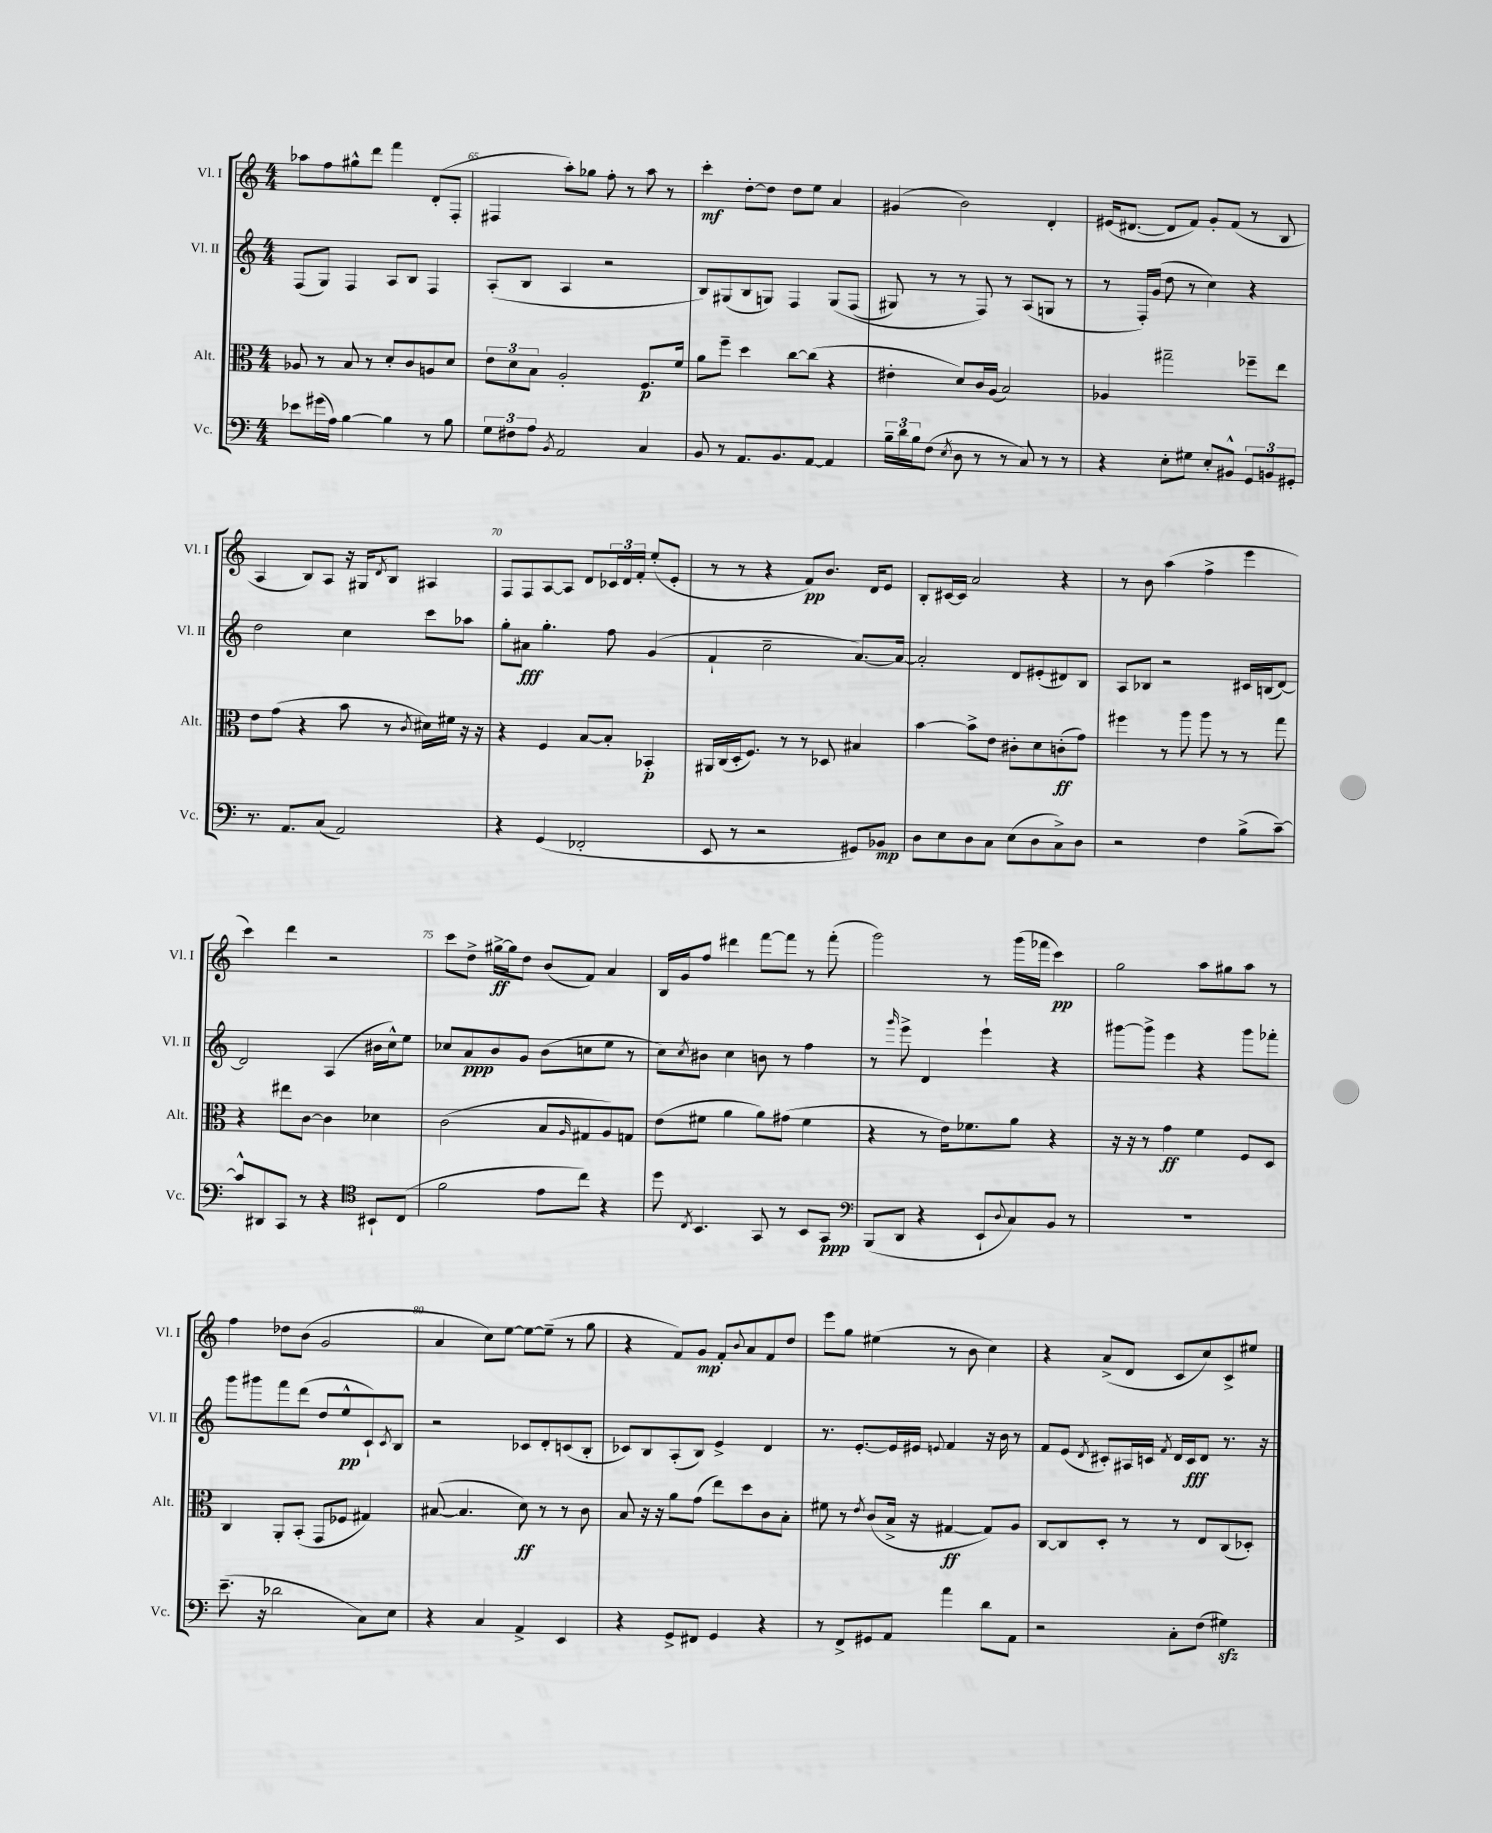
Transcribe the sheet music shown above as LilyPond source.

<<
\new StaffGroup <<
\new Staff = "s0" \with { instrumentName = "Vl. I" shortInstrumentName = "Vl. I" } {
    \clef treble \key c \major \numericTimeSignature \time 4/4
    aes''8 f''8 gis''8-^ d'''8 f'''4 d'8-.( f8-. |
    fis4 a''8-.) ges''8 f''8-. r8 a''8 r8 |
    c'''4-.\mf d''8~-. d''8 d''8 e''8 a'4 |
    gis'4( b'2) d'4-. |
    eis'16( dis'8.~ dis'8 f'8) g'8-. f'8( r8 b8 |
    a4 b8) a8 r16 gis16 \acciaccatura { d'8 } b8 ais4 |
    f8 f8 a8~ a8 d'8 \tuplet 3/2 { ces'16 d'16 f'16-. } e''8-.( e'8-. |
    r8 r8 r4 f'8\pp) b'8. d'16 e'8 |
    b8-. cis'16~ cis'16 a'2 r4 |
    r8 b'8 a''4( f''4-> e'''4 |
    c'''4) d'''4 r2 |
    c'''8 d''8-> gis''16~->\ff gis''16 d''8 b'8( f'8) a'4 |
    b16 g'16 f''8 dis'''4 f'''8~ f'''8 r8 f'''8-.( |
    g'''2) r8 g'''16( fes'''16 c'''4\pp) |
    g''2 a''8 gis''8 a''8 r8 |
    f''4 des''8 b'8( g'2 |
    a'4 c''8) e''8~ e''8~ e''8--( r8 g''8 |
    r4 f'8) g'8\mp f'8-. \appoggiatura { b'8 } a'8 f'8 d''8 |
    e'''8 g''8 eis''4( r8 b'8 c''4) |
    r4 a'8->( d'8 c'8 c''8) c'8-> eis''8 \bar "|." |
}
\new Staff = "s1" \with { instrumentName = "Vl. II" shortInstrumentName = "Vl. II" } {
    \clef treble \key c \major \numericTimeSignature \time 4/4
    f8( g8) f4 a8 b8 f4 |
    a8-.( b8 a4 r2 |
    b8) gis8( b8 g8) f4 g8\( f8( |
    gis8) r8 r8 f8\) r8 a8( g8 r8 |
    r8 f16-.) g'16( d''8 r8 c''4) r4 |
    d''2 c''4 c'''8 aes''8 |
    g''8-. ais'8\fff g''4.-. f''8 g'4( |
    f'4-! c''2-- a'8.~) a'16~ |
    a'2-. d'8 eis'8-.( dis'8) b8 |
    a8 bes8 r2 cis'16 b16( d'8~) |
    d'2 a4( bis'16 c''16-^) e''8 |
    ces''8 a'8\ppp b'8 g'8 b'8( c''8 e''8 r8 |
    c''8) \acciaccatura { c''8 } bis'8 c''4 b'8 r8 f''4 |
    r8 \grace { g'''16 } e'''8-> d'4 e'''4-! r4 |
    gis'''8~ gis'''8-> e'''4 r4 gis'''8 fes'''8-. |
    g'''8 gis'''8 f'''8 d'''8( d''8 e''8-^\pp c'8-!) \acciaccatura { c'8 } b8 |
    r2 ces'8 d'8-. c'8( b8-. |
    ces'8) b8 a8-.( b8) e'4-> d'4 |
    r8. e'8.~-. e'16 eis'16 \appoggiatura { e'8 } f'4 r16 b'16 r8 |
    f'8 e'8( \acciaccatura { d'8 } cis'8-.) ais16 c'16 \acciaccatura { f'8 } d'16 c'16\fff d'8 r8. r16 \bar "|." |
}
\new Staff = "s2" \with { instrumentName = "Alt." shortInstrumentName = "Alt." } {
    \clef alto \key c \major \numericTimeSignature \time 4/4
    aes8 r8 b8 r8 d'8-. c'8 a8 d'8 |
    \tuplet 3/2 { e'8 d'8 b8 } a2-. f8.\p f'16 |
    a'8 f''8-- d''4 c''8~ c''8( r4 |
    eis'4-. d'8) c'16 a16( b2) |
    aes4 gis''2-- fes''8-- e''8 |
    e'8 g'8( r4 b'8 r8 \acciaccatura { c'8 } dis'16) fis'16 r16 r16 |
    r4 f4 b8~ b8-. bes,4-.\p |
    ais,16 c16( d16-. f8.) r8 r8 des8 bis4 |
    b'4~ b'8-> e'8 cis'8-. d'8 c'8-.\ff( g'8) |
    fis''4 r8 a''8 a''8 r8 r8 g''8 |
    r4 eis''8 c'8~ c'4 des'4 |
    c'2( b8 \grace { a16 } gis8 a8) g8 |
    e'8( fis'8 a'4 a'8) gis'8( fis'4 |
    r4 r8 e'16) fes'8. a'8 r4 |
    r16 r16 r8 g'4\ff f'4 f8 d8 |
    c4 a,8-. b,8-.( g,8 fes8 gis4) |
    bis8~( bis4. d'8\ff) r8 r8 c'8 |
    b8 r16 r16 a'8 g'8( e''8) d''8 c'8 b8-. |
    fis'8 r8 \acciaccatura { e'8 } c'8( b16-> r16 gis4~\ff gis8) a8 |
    c8~ c8 d8-. r8 r8 e8 c8( des8-.) \bar "|." |
}
\new Staff = "s3" \with { instrumentName = "Vc." shortInstrumentName = "Vc." } {
    \clef bass \key c \major \numericTimeSignature \time 4/4
    ees'8 gis'16( a16) b4~ b4 r8 b8 |
    \tuplet 3/2 { g8 fis8 a8 } \acciaccatura { b,8 } a,2 c4 |
    b,8 r8 a,8. b,8. a,8~ a,4 |
    \tuplet 3/2 { b16-- d'16 b16 } f8( \acciaccatura { e8 } d8 r8 r8 c8) r8 r8 |
    r4 e8-. gis8 e8-. bis,8-^ \tuplet 3/2 { g,8 b,8 gis,8-. } |
    r8. a,8. c8( a,2) |
    r4 g,4( fes,2-. |
    e,8 r8 r2 gis,8) bes,8\mp |
    d8 e8 d8 c8 e8( d8 c8->) d8 |
    r2 f4 b8->( c'8~--) |
    c'8-^ dis,8 c,8 r8 r4 \clef tenor bis,8-! c8( |
    f'2 e'8 c''8) r4 |
    d''8 \acciaccatura { c8 } b,4. g,8 r8 b,8 g,8\ppp |
    \clef bass b,,8( d,8 r4 e,8-! \appoggiatura { d8 } c8) b,8 r8 |
    R1 |
    e'8.--( r16 des'2 c8) e8 |
    r4 c4 a,4-> e,4 |
    r4 g,8-> fis,8 g,4 r4 |
    r8 f,8-> gis,8 a,8 a'4 d'8 a,8 |
    r2 c8-. f8( gis4\sfz) \bar "|." |
}
>>
>>
\layout { \context { \Score currentBarNumber = #64 \override BarNumber.break-visibility = ##(#f #t #t) barNumberVisibility = #(every-nth-bar-number-visible 5) } }
